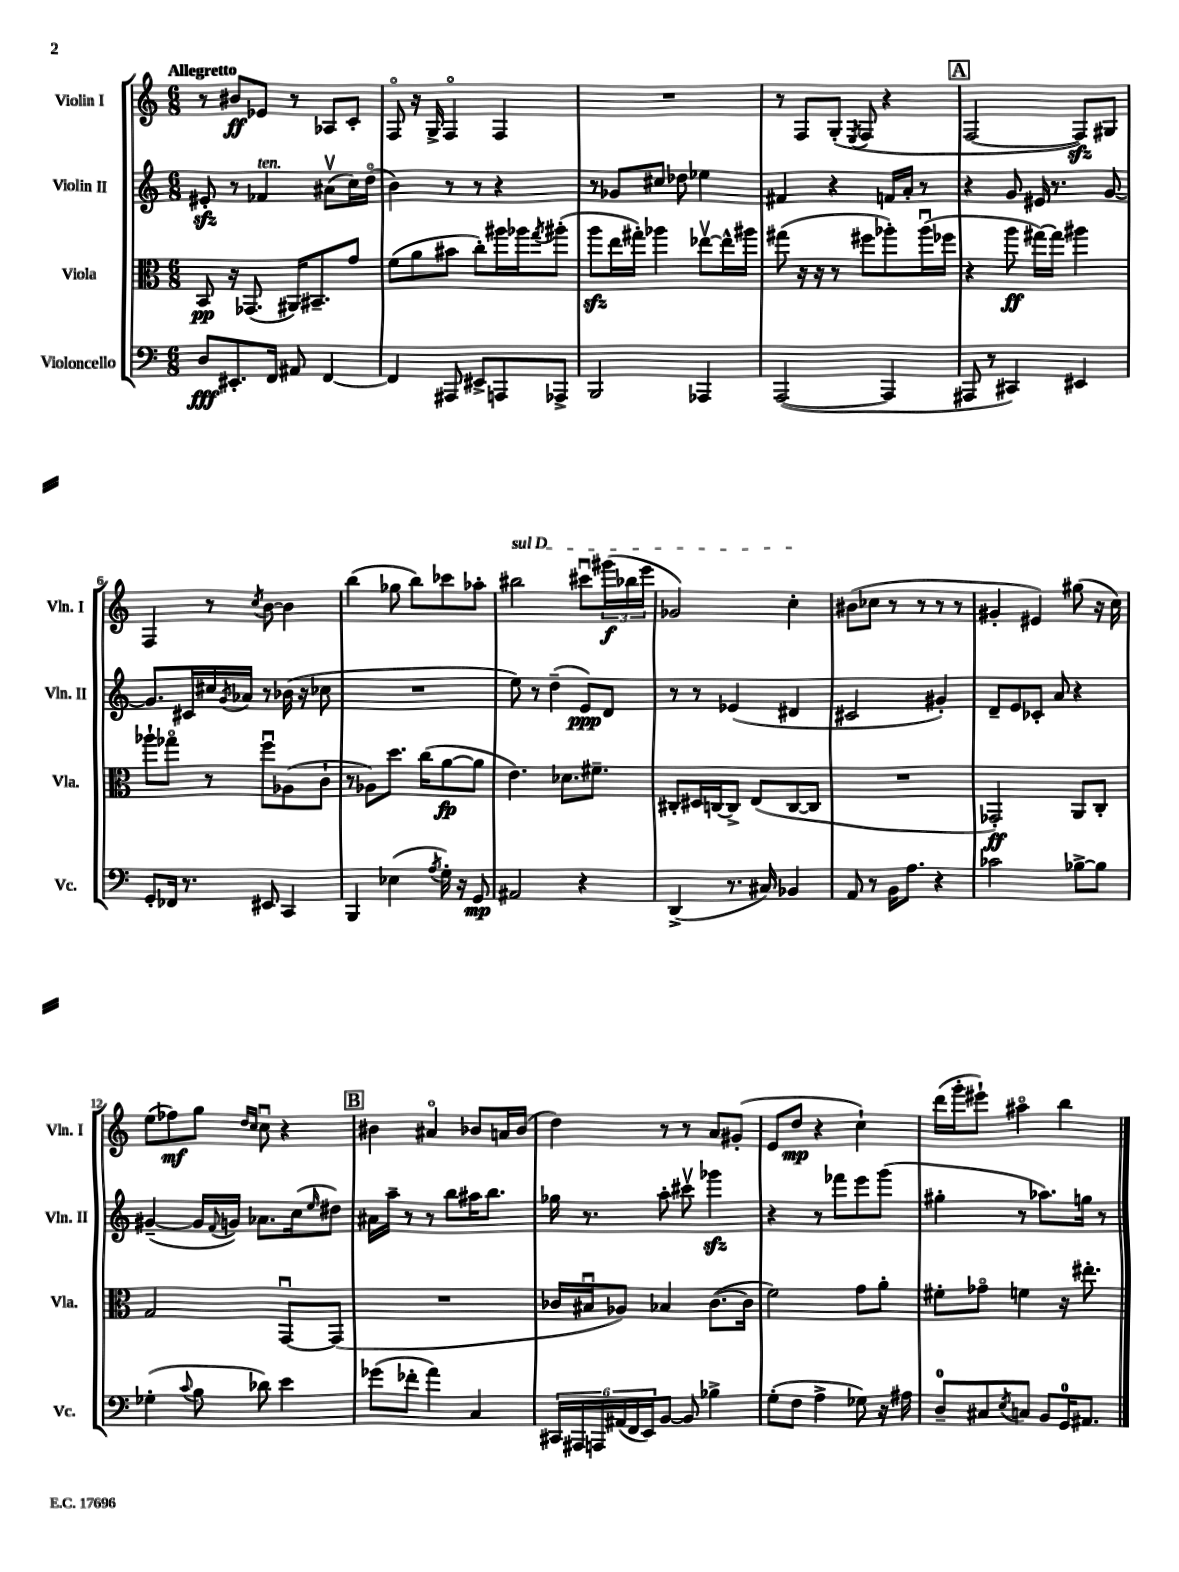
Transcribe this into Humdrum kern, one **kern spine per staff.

**kern	**kern	**kern	**kern
*staff4	*staff3	*staff2	*staff1
*clefF4	*clefC3	*clefG2	*clefG2
*k[]	*k[]	*k[]	*k[]
*M6/8	*M6/8	*M6/8	*M6/8
8D	8BB	8e#'	8r
8.EE#'	16r	8r	8b#
.	(8.GG-	.	.
.	.	4f-	8e-
16FF	.	.	.
8AA#	16AA#)	.	8r
.	8.BB#~	.	.
[4FF	.	(8a#v	8A-
.	8g	16cc)	8c'
.	.	(16ddo	.
=	=	=	=
4FF]	(8f	4b)	8Fo
.	8a	.	16r
.	.	.	16G^
8AAA#	8b#	8r	4Fo
8EE#^	8cc')	8r	.
8AAA	16aa#	4r	4F
.	16aa-	.	.
.	8qgg	.	.
8AAA-^	(8aa#'	.	.
=	=	=	=
2BBB	8aa	8r	2.r
.	16ee	8g-	.
.	16gg#')	.	.
.	4aa-	8cc#	.
.	.	8dd-	.
4AAA-	[8ee-v	4ee-	.
.	16ee-^^]	.	.
.	16aa#	.	.
=	=	=	=
([2AAA	(8gg#	4f#	8r
.	16r	.	8F
.	16r	.	.
.	8r	4r	(8G'
.	.	.	8qE
.	8ff#	.	8F
4AAA]	8aa-')	16f	4r
.	.	16a'	.
.	(16aa-u	8r	.
.	16ff-	.	.
=	=	=	=
8AAA#	4r	4r	[2F
8r	.	.	.
4CC#)	8aa	8g	.
.	[16gg#)	16e#	.
.	16gg#]	8.r	.
4EE#	4aa#	.	8F])
.	.	[8g	8G#
=	=	=	=
8GG'	8aa-`	8.g]	4F
16FF-	8gg-o	.	.
8.r	.	16c#	.
.	8r	16cc#	8r
.	.	8qg	.
.	.	16a-	.
.	.	.	8qcc
8EE#	8ffu	8r	[8b
4CC	(8A-	(16b-	4b]
.	.	16r	.
.	8c`	8cc-	.
=	=	=	=
4BBB	8r	2.r	(4bb
.	8A-)	.	.
(4E-	8.dd	.	8gg-
.	.	.	8bb)
.	(16cc	.	.
8qA	.	.	.
16G')	[8a	.	8ccc-
16r	.	.	.
8GG	8a]	.	8aa-'
=	=	=	=
2AA#	4.e)	8ee)	2bb#
.	.	8r	.
.	.	(4dd~	.
.	8.d-	.	.
4r	.	8e)	8ccc#u
.	8.f#~	.	.
.	.	8d	(24ggg#
.	.	.	24bb-
.	.	.	24eee
=	=	=	=
(4DD^	8C#'	8r	2g-)
.	16D#	8r	.
.	[16C	.	.
8.r	8C^]	(4e-	.
.	(8E	.	.
16C#)	.	.	.
4BB-	[8C	4d#	4cc'
.	8C]	.	.
=	=	=	=
8AA	2.r	2c#	(8b#
8r	.	.	8cc-
16BB	.	.	8r
8.A	.	.	.
.	.	.	8r
4r	.	4g#')	8r
.	.	.	8r
=	=	=	=
2c-	2GG-')	8d~	4g#'
.	.	8e	.
.	.	8c-'	4e#)
.	.	8a	.
[8B-^	8AA	4r	(8gg#
8B-]	8C'	.	16r
.	.	.	16cc)
=	=	=	=
(4G-'	2G	([4g#~	(8ee
.	.	.	8ff-)
8qqc	.	.	.
8B	.	16g#]	8gg
.	.	8qqf	.
.	.	16g)	.
.	.	.	16qqdd
.	.	.	16qqcc
8d-)	.	8.a-	8ccu
4e	[8GGu	.	4r
.	.	(16cc	.
.	.	16qqee	.
.	(8GG]	8dd#)	.
=	=	=	=
(8g-	2.r	16a#	4b#
.	.	16aa~	.
8f-'	.	8r	.
4a)	.	8r	4a#o
.	.	8bb	.
4C	.	16aa#	8b-
.	.	8.bb	.
.	.	.	16a
.	.	.	(16b-
=	=	=	=
24CC#	16c-	16gg-	4dd)
24AAA#	.	.	.
.	16B#u	8.r	.
24AAA	.	.	.
(24AA#	8A-)	.	.
24FF	.	.	.
24EE)	.	.	.
[8BB	4B-	8aa'	8r
8BB]	.	8ccc#v	8r
4B-^	([8.c-	4ggg-	8a
.	.	.	(8g#'
.	16c-]	.	.
=	=	=	=
(8G'	2f)	4r	8e
8F	.	.	8dd
4A^	.	8r	4r
.	.	8fff-	.
8G-)	8g	8eee	4cc`)
16r	8a'	(8ggg	.
16A#	.	.	.
=	=	=	=
8D~	8f#'	4gg#'	(16ddd
.	.	.	16ggg'
8C#	8g-o	.	8eee#`)
8qE	.	.	.
8C	4f	8r	4aa#o
8BB	.	8.aa-)	.
16GG	16r	.	4bb
8.AA#	8.ee#'	16gg	.
.	.	8r	.
==	==	==	==
*-	*-	*-	*-
